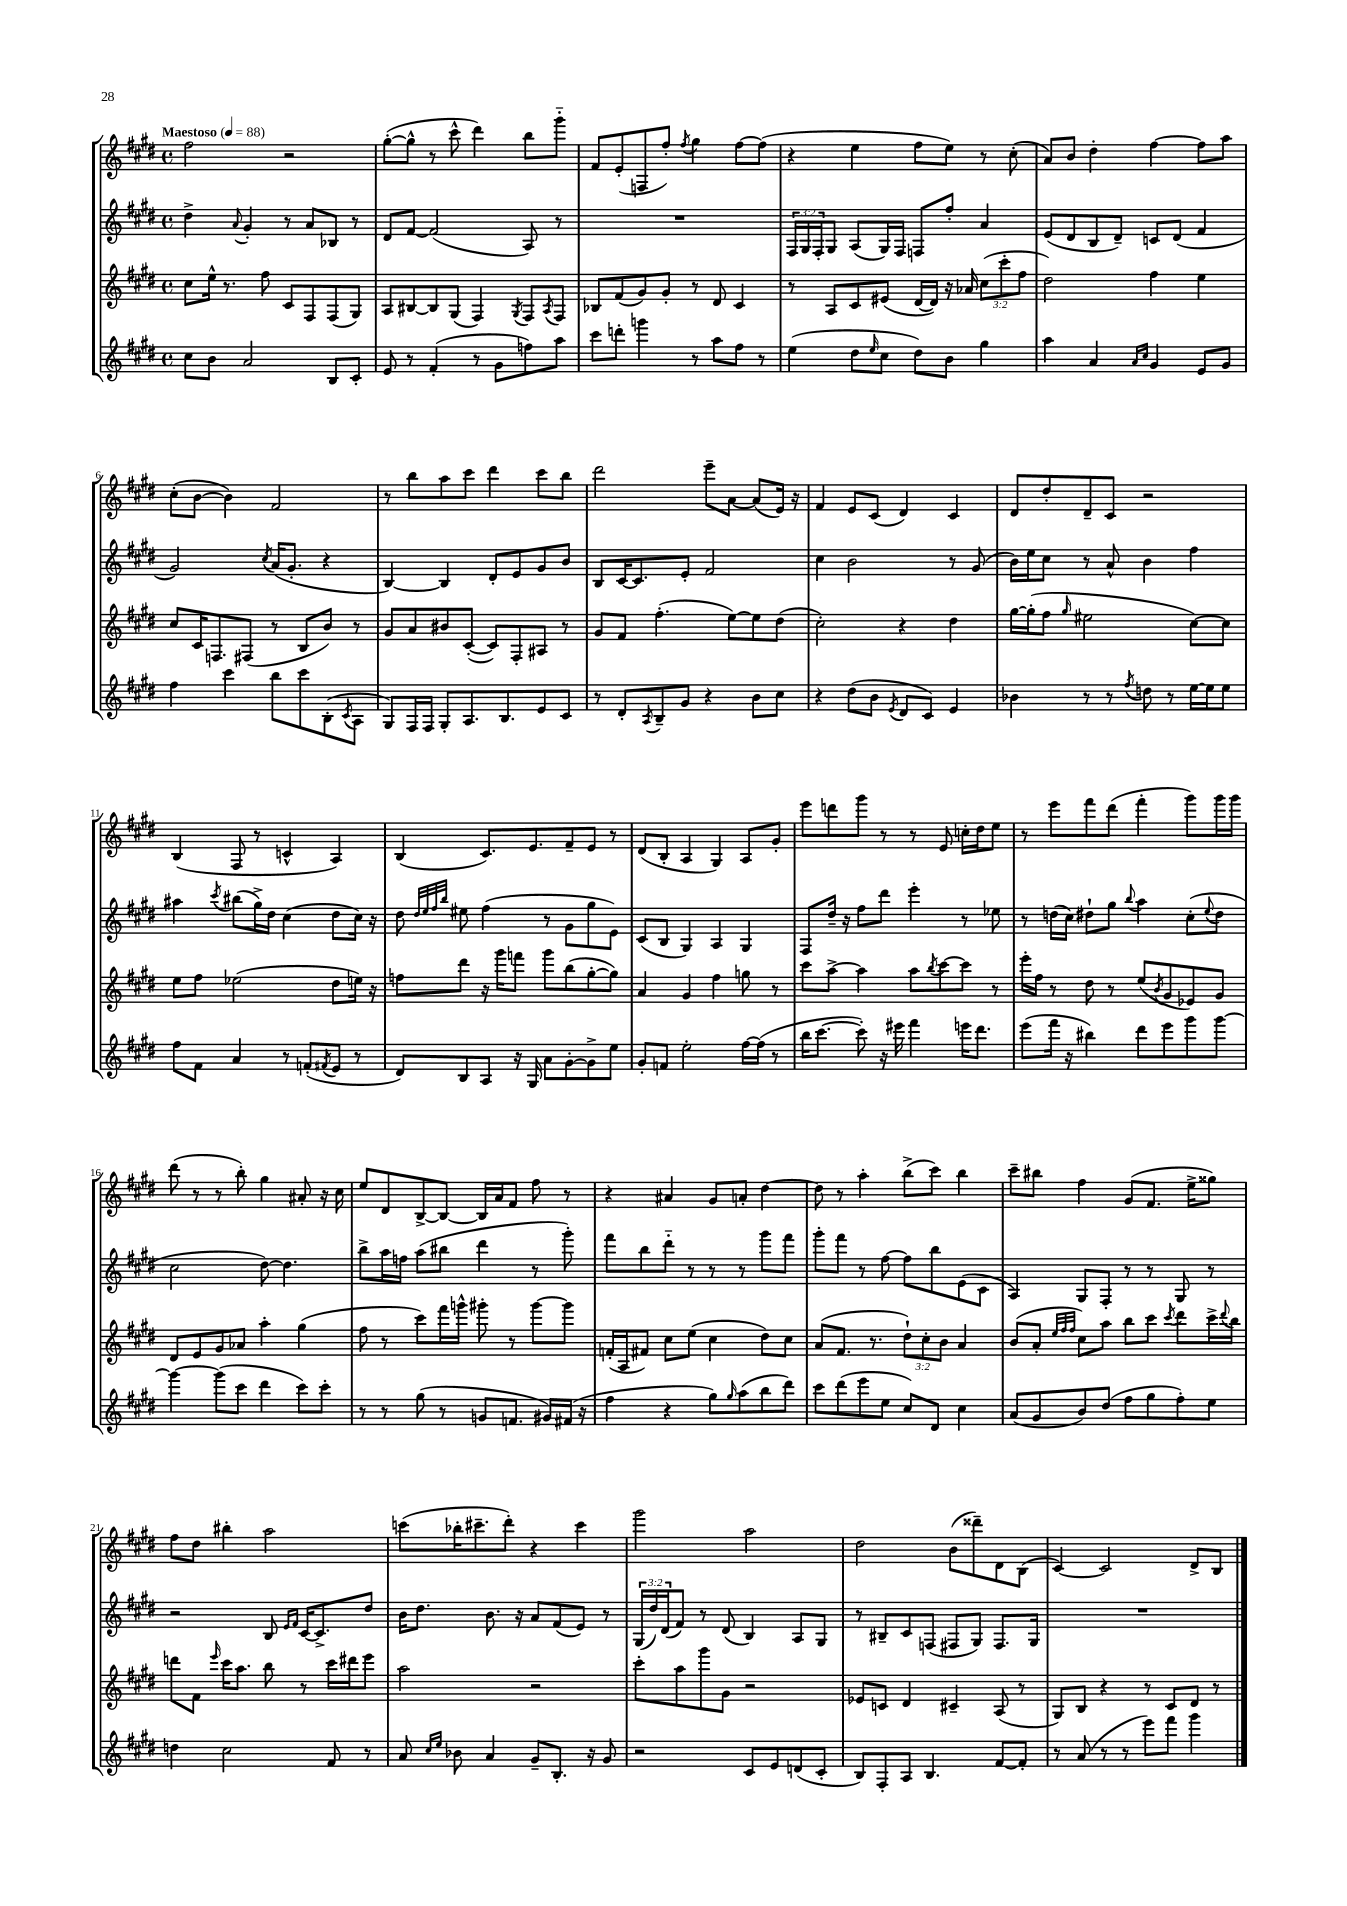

**kern	**kern	**kern	**kern
*staff4	*staff3	*staff2	*staff1
*clefG2	*clefG2	*clefG2	*clefG2
*k[f#c#g#d#]	*k[f#c#g#d#]	*k[f#c#g#d#]	*k[f#c#g#d#]
*M4/4	*M4/4	*M4/4	*M4/4
*met(c)	*met(c)	*met(c)	*met(c)
*MM88	*MM88	*MM88	*MM88
8cc#\L	8cc#\L	4dd#^\	2ff#\
8b\J	16ee^^\Jk	.	.
.	8.r	.	.
.	.	8qqa/	.
2a/	.	4g#'/	.
.	8ff#\	.	.
.	8c#/L	8r	2r
.	8F#/	8a/L	.
8B/L	(8F#/	8B-/J	.
8c#'/J	8G#/J)	8r	.
=	=	=	=
8e/	8A/L	8d#/L	([8gg#'\L
8r	[8B#/	[8f#/J	8gg#^^\]J
(4f#'/	8B#/]	(2f#/]	8r
.	(8G#/J	.	8ccc#^^\
8r	4F#/)	.	4ddd#\)
8g#\L	.	.	.
.	8qG#/	.	.
8ff\)	8F#/L	8A/)	8bb\L
.	8qA/	.	.
8aa\J	8F#/J	8r	8ggg#'~\J
=	=	=	=
8ccc#\L	8B-/L	1r	8f#/L
8ddd'\J	(8f#/	.	(8e'/
4ggg\	8g#/)	.	8F/
.	8g#'/J	.	8ff#'/J)
.	.	.	8qff#/
8r	8r	.	4gg#\
8aa\L	8d#/	.	.
8ff#\J	4c#/	.	[8ff#\L
8r	.	.	(8ff#\]J
=	=	=	=
(4ee\	8r	24F#/LL	4r
.	.	24G#/	.
.	.	24F#'/J	.
.	8A/L	8G#/J	.
8dd#\L	8c#/	(8A/L	4ee\
16qqee/	.	.	.
8cc#\J	(8e#/J	16G#/L)	.
.	.	16F#/JJ	.
8dd#\L)	[16d#/LL	8F/L	8ff#\L
.	16d#/]JJ)	.	.
8b\J	16r	8ff#'/J	8ee\J)
.	16a-/	.	.
4gg#\	(12cc#\L	4a/	8r
.	12ccc#'\	.	.
.	.	.	(8cc#'\
.	12ff#\J	.	.
=	=	=	=
4aa\	2dd#\)	(8e/L	8a/L)
.	.	8d#/	8b/J
4a/	.	8B/	4dd#'\
.	.	8d#~/J)	.
16qqa/LL	.	.	.
16qqcc#/JJ	.	.	.
4g#/	4ff#\	8c/L	[4ff#\
.	.	(8d#/J	.
8e/L	4ee\	4f#/	8ff#\]L
8g#/J	.	.	8aa\J
=	=	=	=
4ff#\	8cc#/L	2g#/)	(8cc#'\L
.	16c#/K	.	[8b\J
.	8.F/	.	.
4ccc#\	.	.	4b\])
.	(8F#/J	.	.
.	.	8qcc#/	.
8bb\L	8r	(16a/LK	2f#/
.	.	8.g#'/J	.
8ccc#\	8B/L	.	.
(8B'\	8b/J)	4r	.
8qc#/	.	.	.
8A\J	8r	.	.
=	=	=	=
8G#/L)	8g#/L	[4B/)	8r
16F#/L	8a/	.	8bb\L
16F#/JJ	.	.	.
8G#'/L	8b#/	4B/]	8aa\
8.A/	([8c#'/J	.	8ccc#\J
.	8c#/]L)	8d#'/L	4ddd#\
8.B/	.	.	.
.	8F#'/	8e/	.
8e/	8A#/J	8g#/	8ccc#\L
8c#/J	8r	8b/J	8bb\J
=	=	=	=
8r	8g#/L	8B/L	2ddd#\
8d#'/L	8f#/J	[16c#/K	.
.	.	8.c#/]	.
8qA/	.	.	.
8B~/	(4.ff#'\	.	.
8g#/J	.	8e'/J	.
4r	.	2f#/	8eee~\L
.	[8ee\L)	.	[8a\J
8b\L	8ee\]	.	(8a/]L
8cc#\J	(8dd#\J	.	16e/Jk)
.	.	.	16r
=	=	=	=
4r	2cc#'\)	4cc#\	4f#/
(8dd#\L	.	2b\	8e/L
8b\J	.	.	(8c#/J
8qe/	.	.	.
8d#/L	4r	.	4d#/)
8c#/J)	.	.	.
4e/	4dd#\	8r	4c#/
.	.	(8g#/	.
=	=	=	=
4b-\	[16gg#\LL	16b\LL)	8d#/L
.	(16gg#'\]J	16ee\J	.
.	8ff#\J	8cc#\J	8dd#'/
.	16qqgg#/	.	.
8r	2ee#\	8r	8d#~/
8r	.	8a^^/	8c#/J
8qff#/	.	.	.
8dd\	.	4b\	2r
8r	.	.	.
[16ee\LL	[8cc#\L)	4ff#\	.
16ee\]J	.	.	.
8ee\J	8cc#\]J	.	.
=	=	=	=
8ff#\L	8ee\L	4aa#\	(4B/
8f#\J	8ff#\J	.	.
.	.	8qccc#/	.
4a/	(2ee-\	(8bb#\L	8F#/
.	.	16gg#^\L)	8r
.	.	16dd#\JJ	.
8r	.	(4cc#\	4c^^/
(8f'/L	.	.	.
8qf#/	.	.	.
8e/J	8dd#\L	8dd#\L	4A/)
8r	16ee\Jk)	16cc#\Jk)	.
.	16r	16r	.
=	=	=	=
8d#/L)	8ff\L	8dd#\	(4B/
.	.	32qqdd#/LLL	.
.	.	32qqee/	.
.	.	32qqff#/	.
.	.	32qqbb/JJJ	.
8B/	8ddd#\J	8ee#\	.
8A/J	16r	(4ff#\	8.c#/L)
.	16ggg#\LK	.	.
16r	8fff\J	.	.
16G#/	.	.	8.e/
8a\L	8ggg#\L	8r	.
[8g#'\	(8bb\	8g#\L	8f#~/
8g#^\]	[8gg#'\	8gg#\	8e/J
8ee\J	8gg#\]J)	8e\J)	8r
=	=	=	=
8g#'/L	4a/	(8c#/L	(8d#/L
8f/J	.	8B/J	8B'/J
2ee'\	4g#/	4G#/)	4A/
.	4ff#\	4A/	4G#/)
[16ff#\LL	8gg\	4G#/	8A/L
(16ff#\]JJ	.	.	.
8r	8r	.	8g#'/J
=	=	=	=
16bb\LK	8ccc#\L	8F#/L	8eee\L
[8.ccc#\J	.	.	.
.	[8aa^\J	16dd#~/Jk	8ddd\
.	.	16r	.
8ccc#'\])	4aa\]	8ff#\L	8ggg#\J
16r	.	8ddd#\J	8r
16eee#\	.	.	.
4fff#\	8aa\L	4eee'\	8r
.	8qbb/	.	.
.	[8ccc#\	.	8e/
16eee\LK	8ccc#\]J	8r	16cc'\LL
8.ddd#\J	.	.	16dd#\J
.	8r	8ee-\	8ee\J
=	=	=	=
(8eee\L	16eee'\LL	8r	8r
.	16ff#\JJ	.	.
16fff#\Jk	8r	(16dd\LL	8eee\L
16r	.	16cc#\JJ)	.
4bb#\)	8dd#\	8dd#`\L	8fff#\
.	8r	8gg#\J	(8ddd#\J
.	.	8qqbb/	.
8ddd#\L	(8ee/L	4aa\	4fff#'\
.	8qb/	.	.
8eee\	8g#/	.	.
8ggg#\	8e-/)	(8cc#'\L	8ggg#\L)
.	.	8qqee/	.
[8ggg#\J	8g#/J	8dd#\J	16ggg#\L
.	.	.	16ggg#\JJ
=	=	=	=
4ggg#\_	8d#/L	2cc#\	(8ddd#\
.	8e/	.	8r
(8ggg#\]L	8g#/	.	8r
8ccc#\J	8a-/J	.	8bb'\)
4ddd#\	4aa'\	[8dd#\)	4gg#\
.	.	4.dd#\]	.
8ccc#\L)	(4gg#\	.	8a#'/
8ccc#'\J	.	.	16r
.	.	.	16cc#\
=	=	=	=
8r	8ff#\	8bb^\L	8ee/L
8r	8r	16aa\L	8d#/
.	.	16ff\JJ	.
(8gg#\	8ccc#\L)	(8aa\L	[8B^/
8r	16fff#\L	8bb#\J	8B/_J
.	16ggg^^\JJ	.	.
8g/L	8ggg#'\	4ddd#\	16B/]LL
.	.	.	16a/J
8.f/J	8r	.	8f#/J
.	[8ggg#\L	8r	8ff#\
16g#/LL)	.	.	.
(16f#/JJ	8ggg#\]J	8ggg#'\)	8r
16r	.	.	.
=	=	=	=
4ff#\	(16f'/LL	8fff#\L	4r
.	16A/J	.	.
.	8f#/J)	8bb\	.
4r	8cc#\L	8ddd#'~\J	4a#/
.	(8ee\J	8r	.
8gg#\L)	4cc#\	8r	8g#/L
16qqgg#/	.	.	.
(8aa\	.	8r	8a'/J
8bb\	8dd#\L)	8ggg#\L	[4dd#\
8ddd#\J)	8cc#\J	8fff#\J	.
=	=	=	=
8ccc#\L	(8a/L	8ggg#'\L	8dd#\]
(8ddd#\	8.f#/J	8fff#\J	8r
8eee\	.	8r	4aa'\
.	8.r	.	.
8ee\J	.	[8ff#\	.
8cc#/L)	12dd#`\L)	8ff#\]L	(8bb^\L
.	12cc#'\	.	.
8d#/J	.	8bb\	8ccc#\J)
.	12b\J	.	.
4cc#\	4a/	(8e\	4bb\
.	.	8c#\J	.
=	=	=	=
(8a/L	(8b/L	4A/)	8ccc#~\L
8g#/	8a'/J	.	8bb#\J
.	32qqee/LLL	.	.
.	32qqff#/	.	.
.	32qqff#/JJJ	.	.
8b/)	8cc#\L)	8G#/L	4ff#\
(8dd#/J	8aa\J	8F#'/J	.
8ff#\L	8bb\L	8r	(8g#/L
8gg#\	8ccc#\J	8r	8.f#/J
.	8qccc#/	.	.
8ff#'\)	8ddd#\L	8G#/	.
.	.	.	16ee^\LK
8ee\J	16ccc#^\L	8r	8gg##\J)
.	8qqddd#/	.	.
.	16bb\JJ	.	.
=	=	=	=
4dd\	8ddd\L	2r	8ff#\L
.	8f#\J	.	8dd#\J
.	16qqeee/	.	.
2cc#\	16ccc#\LK	.	4bb#'\
.	8.aa\J	.	.
.	8bb\	8B/	2aa\
.	.	16qqe/LL	.
.	.	16qqf#/JJ	.
.	8r	[16c#/LK	.
.	.	8.c#^/]	.
8f#/	16ccc#\LL	.	.
.	16ddd#\J	.	.
8r	8eee\J	8dd#/J	.
=	=	=	=
8a/	2aa\	16b\LK	(8ccc\L
.	.	8.dd#\J	.
16qqcc#/LL	.	.	.
16qqee/JJ	.	.	.
8b-\	.	.	16bb-'\K
.	.	.	8.ccc#~\
4a/	.	8.b\	.
.	.	.	8ddd#'\J)
.	.	16r	.
8g#~/L	2r	8a/L	4r
8.B'/J	.	(8f#/	.
.	.	8e/J)	4ccc#\
16r	.	.	.
8g#/	.	8r	.
=	=	=	=
2r	8ccc#'\L	(24G#/LL	2ggg#\
.	.	24dd#/)	.
.	.	(24d#/J	.
.	8aa\	8f#/J)	.
.	8ggg#\	8r	.
.	8g#\J	(8d#/	.
8c#/L	2r	4B/)	2aa\
8e/	.	.	.
(8d/	.	8A/L	.
8c#'/J	.	8G#/J	.
=	=	=	=
8B/L)	8e-/L	8r	2dd#\
8F#'/	8c/J	8B#~/L	.
8A/J	4d#/	8c#/	.
4.B/	.	(8F/J	.
.	4c#~/	8F#/L	(8b\L
.	.	8G#/J)	8ddd##~\)
[8f#/L	(8A/	8.F#/L	8d#\
8f#'/]J	8r	.	(8B\J
.	.	16G#/Jk	.
=	=	=	=
8r	8G#/L)	1r	[4c#/)
(8a/	8B/J	.	.
8r	4r	.	2c#/]
8r	.	.	.
8eee\L)	8r	.	.
8fff#\J	8c#/L	.	.
4ggg#\	8d#/J	.	8d#^/L
.	8r	.	8B/J
==	==	==	==
*-	*-	*-	*-
